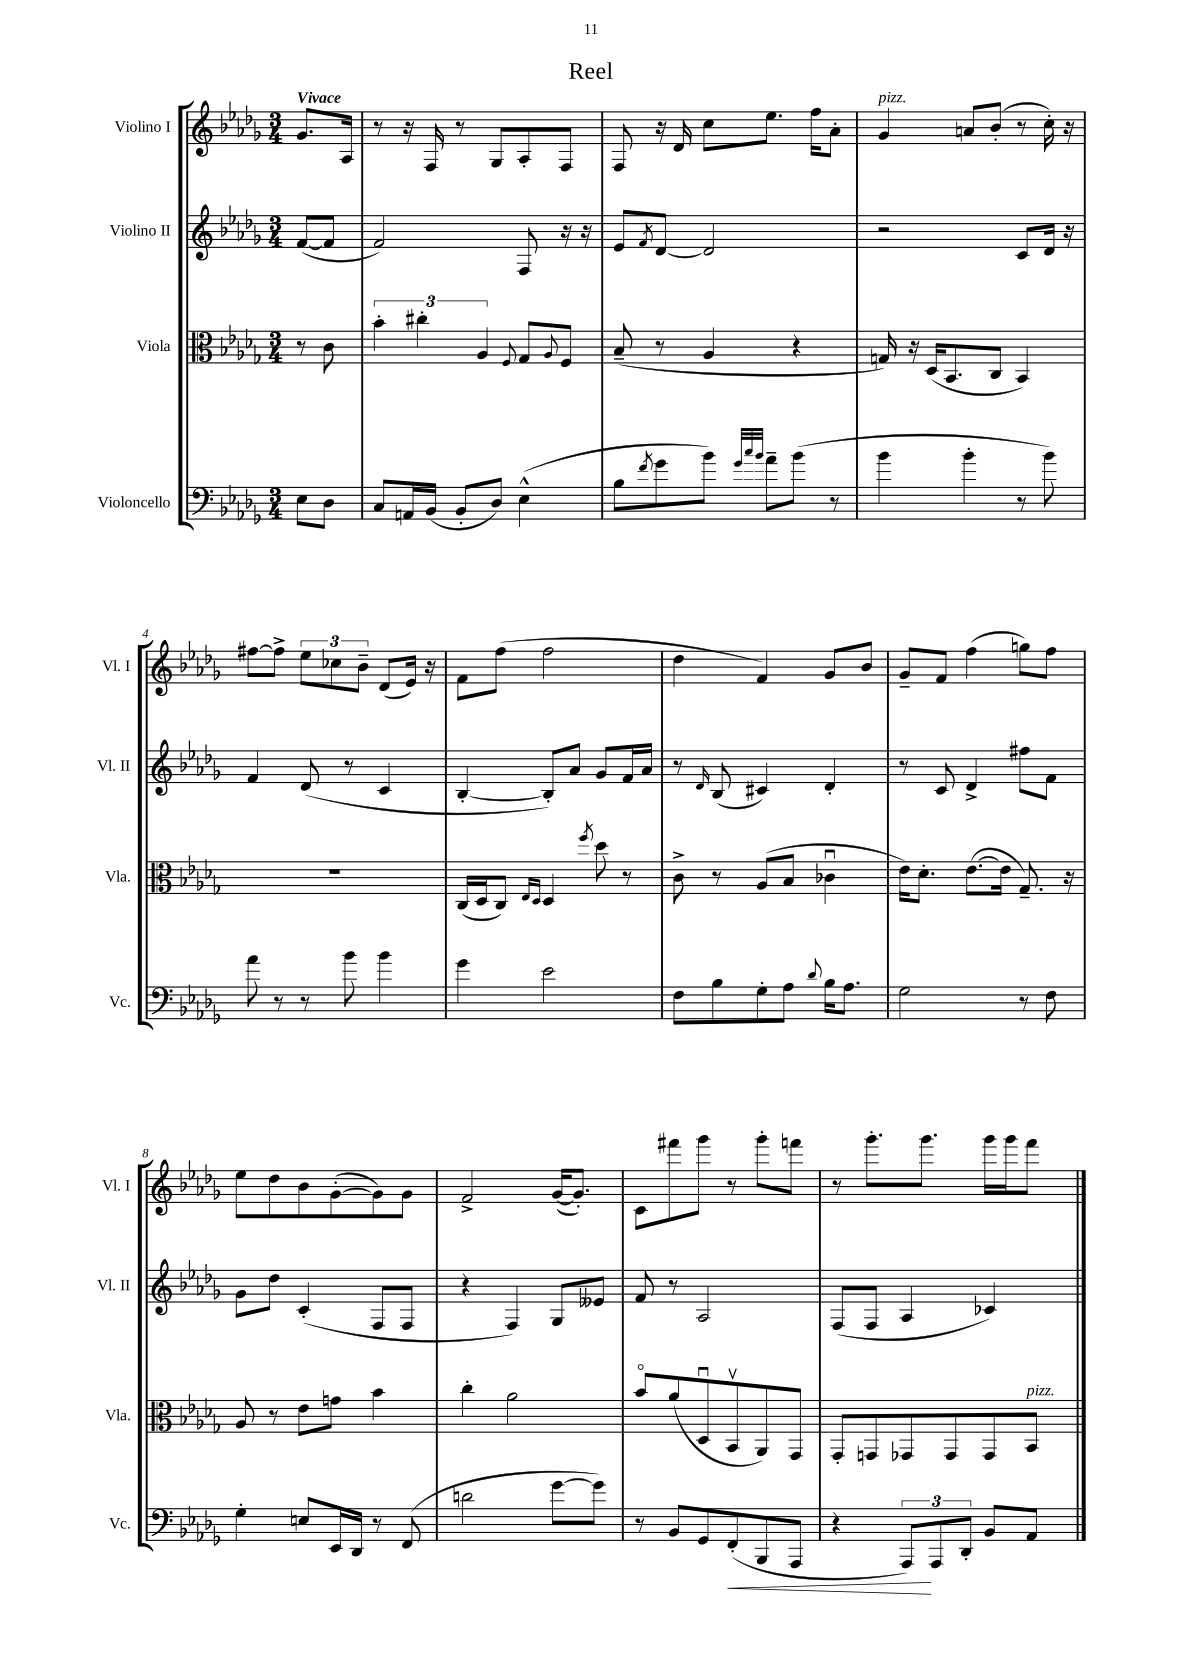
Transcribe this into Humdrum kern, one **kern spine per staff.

**kern	**kern	**kern	**kern
*staff4	*staff3	*staff2	*staff1
*clefF4	*clefC3	*clefG2	*clefG2
*k[b-e-a-d-g-]	*k[b-e-a-d-g-]	*k[b-e-a-d-g-]	*k[b-e-a-d-g-]
*M3/4	*M3/4	*M3/4	*M3/4
8E-	8r	([8f	8.g-
8D-	8c	8f]	.
.	.	.	16A-
=	=	=	=
8C	6b-'	2f)	8r
16AA	.	.	16r
.	6cc#'	.	.
(16BB-	.	.	16F
8BB-'	.	.	8r
.	6A-	.	.
8D-)	.	.	8G-
.	8qqF	.	.
(4E-^^	8G-	8F	8A-'
.	8qqA-	.	.
.	8F	16r	8F
.	.	16r	.
=	=	=	=
8B-	(8B-~	8e-	8F
8qf	.	8qf	.
8g-	8r	[8d-	16r
.	.	.	16d-
8b-)	4A-	2d-]	8cc
32qqg-	.	.	.
32qqcc	.	.	.
32qqb-	.	.	.
8a-~	.	.	8.ee-
(8b-	4r	.	.
.	.	.	16ff
8r	.	.	8a-'
=	=	=	=
4b-	16G)	2r	4g-
.	16r	.	.
.	(16D-	.	.
.	8.BB-	.	.
4b-'	.	.	8a
.	8C	.	(8b-'
8r	4BB-)	8c	8r
8b-)	.	16d-	16cc')
.	.	16r	16r
=	=	=	=
8a-	2.r	4f	[8ff#
8r	.	.	8ff#^]
8r	.	(8d-	12ee-
.	.	.	12cc-
8b-	.	8r	.
.	.	.	12b-~
4b-	.	4c	(8d-
.	.	.	16e-)
.	.	.	16r
=	=	=	=
4g-	(16C	[4B-'	8f
.	16D-	.	.
.	8C)	.	(8ff
.	16qqE-	.	.
.	16qqD-	.	.
2e-	4D-	8B-'])	2ff
.	.	8a-	.
.	8qff	.	.
.	8dd-	8g-	.
.	8r	16f	.
.	.	16a-	.
=	=	=	=
8F	8c^	8r	4dd-
.	.	16qqd-	.
8B-	8r	(8B-	.
8G-'	(8A-	4c#)	4f)
8A-	8B-	.	.
8qqd-	.	.	.
16B-	4c-u	4d-'	8g-
8.A-	.	.	.
.	.	.	8b-
=	=	=	=
2G-	16e-)	8r	8g-~
.	8.d-'	.	.
.	.	8c	8f
.	([8.e-	4d-^	(4ff
.	16e-]	.	.
8r	8.G-~)	8ff#	8gg)
8F	.	8f	8ff
.	16r	.	.
=	=	=	=
4G-'	8A-	8g-	8ee-
.	8r	8dd-	8dd-
8E	8e-	(4c'	8b-
16EE-	8g	.	([8g-'
16DD-	.	.	.
8r	4b-	8F	8g-])
(8FF	.	8F	8g-
=	=	=	=
2d	4cc'	4r	2f^
.	2a-	4F)	.
[8g-	.	8G-	([16g-
.	.	.	8.g-'])
8g-])	.	8e--	.
=	=	=	=
8r	8b-o	8f	8c
8BB-	(8a-	8r	8fff#
8GG-	8D-u	2A-	8ggg-
(8FF'	8BB-v	.	8r
8BBB-	8AA-)	.	8ggg-'
8AAA-	8GG-	.	8fff
=	=	=	=
4r	8GG-'	(8F	8r
.	8GG	8F	8.ggg-'
12AAA-)	8GG-	4A-	.
.	.	.	8.ggg-
12AAA-	.	.	.
.	8GG-	.	.
12DD-'	.	.	.
8BB-	8GG-	4c-)	16ggg-
.	.	.	16ggg-
8AA-	8BB-	.	8fff
==	==	==	==
*-	*-	*-	*-
